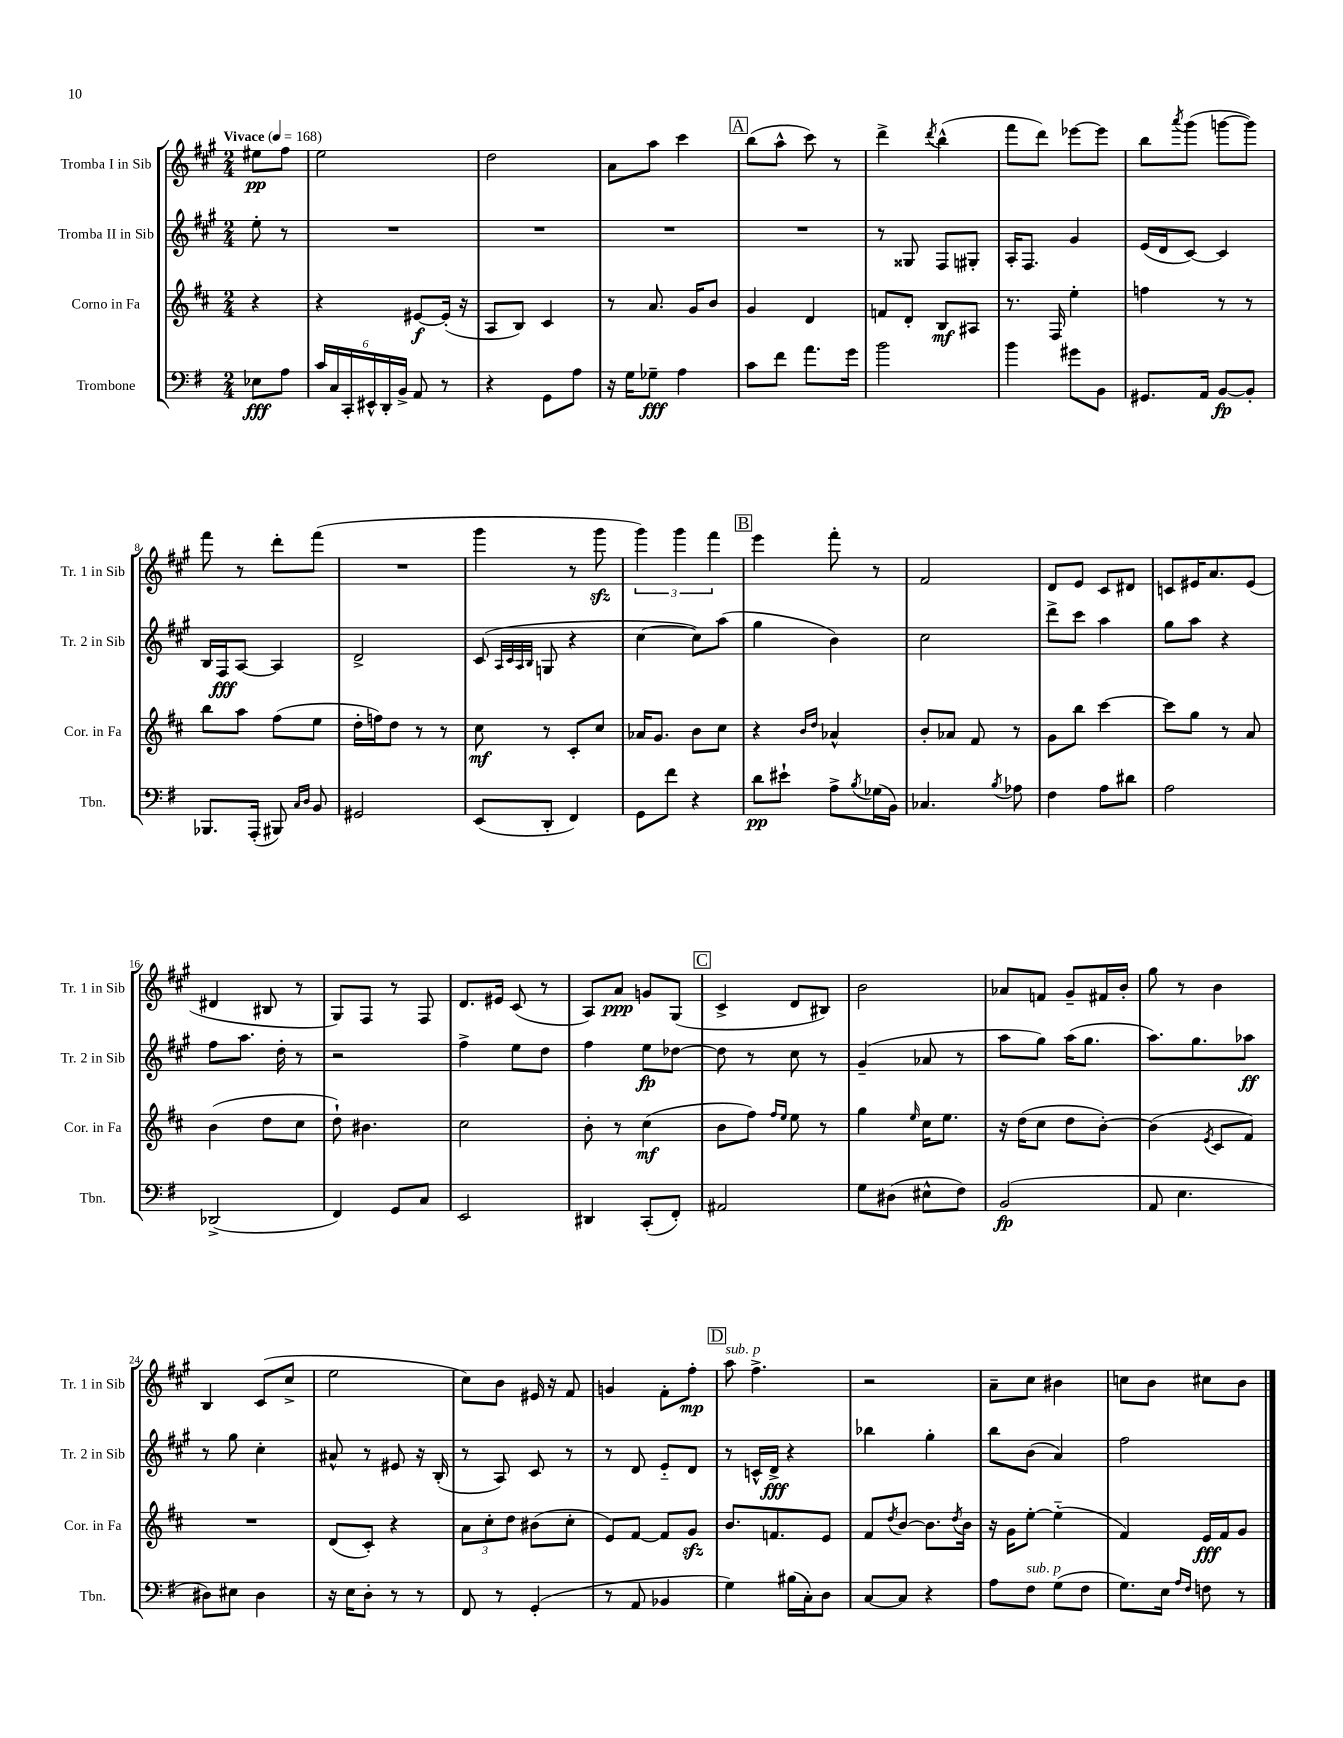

**kern	**kern	**kern	**kern
*staff4	*staff3	*staff2	*staff1
*clefF4	*clefG2	*clefG2	*clefG2
*k[f#]	*k[f#c#]	*k[f#c#g#]	*k[f#c#g#]
*M2/4	*M2/4	*M2/4	*M2/4
*MM168	*MM168	*MM168	*MM168
8E-\L	4r	8ee'\	8ee#\L
8A\J	.	8r	8ff#\J
=	=	=	=
24c/LL	4r	2r	2ee\
24C/	.	.	.
24CC'/	.	.	.
24EE#^^/	.	.	.
24DD'/	.	.	.
24BB^/JJ	.	.	.
8AA/	[8e#/L	.	.
8r	(16e#'/]Jk	.	.
.	16r	.	.
=	=	=	=
4r	8A/L	2r	2dd\
.	8B/J)	.	.
8GG\L	4c#/	.	.
8A\J	.	.	.
=	=	=	=
16r	8r	2r	8a\L
16G\LK	.	.	.
8G-~\J	8.a/	.	8aa\J
4A\	.	.	4ccc#\
.	16g/LK	.	.
.	8b/J	.	.
=	=	=	=
8c\L	4g/	2r	(8bb\L
8f#\J	.	.	8aa^^\J
8.a\L	4d/	.	8ccc#\)
.	.	.	8r
16g\Jk	.	.	.
=	=	=	=
2b\	8f/L	8r	4ddd^\
.	8d'/J	8G##/	.
.	.	.	8qddd/
.	8B/L	8F#/L	(4bb^^\
.	8A#/J	8G#'/J	.
=	=	=	=
4b\	8.r	16A'/LK	8fff#\L
.	.	8.F#/J	.
.	.	.	8ddd\J)
.	16F#/	.	.
8g#\L	4ee'\	4g#/	[8eee-\L
8BB\J	.	.	8eee-\]J
=	=	=	=
8.GG#/L	4ff\	(16e/LL	8bb\L
.	.	16d/J	.
.	.	.	8qaaa/
.	.	[8c#/J)	(8ggg#\J
16AA/Jk	.	.	.
[8BB/L	8r	4c#/]	[8ggg\L
8BB'/]J	8r	.	8ggg\]J)
=	=	=	=
8.BBB-/L	8bb\L	16B/LL	8fff#\
.	.	16F#/J	.
.	8aa\J	[8A/J	8r
(16AAA'/Jk	.	.	.
8BBB#/)	(8ff#\L	4A/]	8ddd'\L
16qqC/LL	.	.	.
16qqD/JJ	.	.	.
8BB/	8ee\J	.	(8fff#\J
=	=	=	=
2GG#/	16dd'\LL	2d^/	2r
.	16ff\J)	.	.
.	8dd\J	.	.
.	8r	.	.
.	8r	.	.
=	=	=	=
(8EE/L	8cc#\	(8c#/	4ggg#\
.	.	32qqA/LLL	.
.	.	32qqc#/	.
.	.	32qqA/	.
.	.	32qqB/JJJ	.
8DD'/J	8r	8G/	.
4FF#/)	8c#'/L	4r	8r
.	8cc#/J	.	8ggg#\
=	=	=	=
8GG\L	16a-/LK	[4cc#\	6ggg#\)
.	8.g/J	.	.
8f#\J	.	.	.
.	.	.	6ggg#\
4r	8b\L	8cc#\]L)	.
.	.	.	6fff#\
.	8cc#\J	(8aa\J	.
=	=	=	=
8d\L	4r	4gg#\	4eee\
8e#`\J	.	.	.
.	16qqb/LL	.	.
.	16qqdd/JJ	.	.
8A^\L	4a-^^/	4b\)	8fff#'\
8qB/	.	.	.
(16G-\L	.	.	8r
16BB\JJ)	.	.	.
=	=	=	=
4.C-/	8b'/L	2cc#\	2f#/
.	8a-/J	.	.
.	8f#/	.	.
8qB/	.	.	.
8A-\	8r	.	.
=	=	=	=
4F#\	8g\L	8ddd^\L	8d/L
.	8bb\J	8ccc#\J	8e/J
8A\L	[4ccc#\	4aa\	8c#/L
8d#\J	.	.	8d#/J
=	=	=	=
2A\	8ccc#\]L	8gg#\L	8c/L
.	8gg\J	8aa\J	16e#/K
.	.	.	8.a/
.	8r	4r	.
.	8a/	.	(8e#/J
=	=	=	=
(2DD-^/	(4b\	8ff#\L	4d#/
.	.	8.aa\J	.
.	8dd\L	.	8B#/
.	.	16dd'\	.
.	8cc#\J	8r	8r
=	=	=	=
4FF#/)	8dd`\)	2r	8G#/L)
.	4.b#\	.	8F#/J
8GG/L	.	.	8r
8C/J	.	.	8F#/
=	=	=	=
2EE/	2cc#\	4ff#^\	8.d/L
.	.	.	16e#/Jk
.	.	8ee\L	(8c#/
.	.	8dd\J	8r
=	=	=	=
4DD#/	8b'\	4ff#\	8A/L)
.	8r	.	8a/J
(8CC'/L	(4cc#\	8ee\L	8g/L
8FF#'/J)	.	[8dd-\J	(8G#/J
=	=	=	=
2AA#/	8b\L	8dd-\]	4c#^/
.	8ff#\J)	8r	.
.	16qqff#/LL	.	.
.	16qqee/JJ	.	.
.	8ee\	8cc#\	8d/L
.	8r	8r	8B#/J)
=	=	=	=
8G\L	4gg\	(4g#~/	2b\
(8D#\J	.	.	.
.	16qqee/	.	.
8E#^^\L	16cc#\LK	8a-/	.
.	8.ee\J	.	.
8F#\J)	.	8r	.
=	=	=	=
(2BB/	16r	8aa\L	8a-/L
.	(16dd\LK	.	.
.	8cc#\J	8gg#\J)	8f/J
.	8dd\L	(16aa\LK	8g#~/L
.	.	8.gg#\J	.
.	[8b'\J)	.	16f#/L
.	.	.	16b'/JJ
=	=	=	=
8AA/	(4b\]	8.aa\L)	8gg#\
4.E\	.	.	8r
.	.	8.gg#\	.
.	8qe/	.	.
.	8c#/L	.	4b\
.	8f#/J)	8aa-\J	.
=	=	=	=
8D#\L)	2r	8r	4B/
8E#\J	.	8gg#\	.
4D#\	.	4cc#'\	(8c#/L
.	.	.	8cc#^/J
=	=	=	=
16r	(8d/L	8a#^^/	2ee\
16E\LK	.	.	.
8D'\J	8c#'/J)	8r	.
8r	4r	8e#/	.
8r	.	16r	.
.	.	(16B'/	.
=	=	=	=
8FF#/	12a\L	8r	8cc#\L)
.	12cc#'\	.	.
8r	.	8A/)	8b\J
.	12dd\J	.	.
(4GG'/	(8b#\L	8c#/	16e#/
.	.	.	16r
.	8cc#'\J	8r	8f#/
=	=	=	=
8r	8e/L)	8r	4g/
8AA/	[8f#/J	8d/	.
4BB-/	8f#/]L	8e'~/L	8f#'\L
.	8g/J	8d/J	8ff#'\J
=	=	=	=
4G\)	8.b/L	8r	8aa\
.	.	16c^^/LL	4.ff#^\
.	8.f/	16d^/JJ	.
(16B#\LL	.	4r	.
16C'\J)	.	.	.
8D\J	8e/J	.	.
=	=	=	=
[8C/L	8f#/L	4bb-\	2r
.	8qdd/	.	.
8C/]J	[8b/J	.	.
4r	8.b\]L	4gg#'\	.
.	8qdd/	.	.
.	16b\Jk	.	.
=	=	=	=
8A\L	16r	8bb\L	8a~\L
.	16g\LK	.	.
8F#\J	[8ee'\J	(8b\J	8cc#\J
(8G\L	(4ee'~\]	4a/)	4b#\
8F#\J	.	.	.
=	=	=	=
8.G\L)	4f#/)	2ff#\	8cc\L
.	.	.	8b\J
16E\Jk	.	.	.
16qqA/LL	.	.	.
16qqF#/JJ	.	.	.
8F\	16e/LL	.	8cc#\L
.	16f#/J	.	.
8r	8g/J	.	8b\J
==	==	==	==
*-	*-	*-	*-
